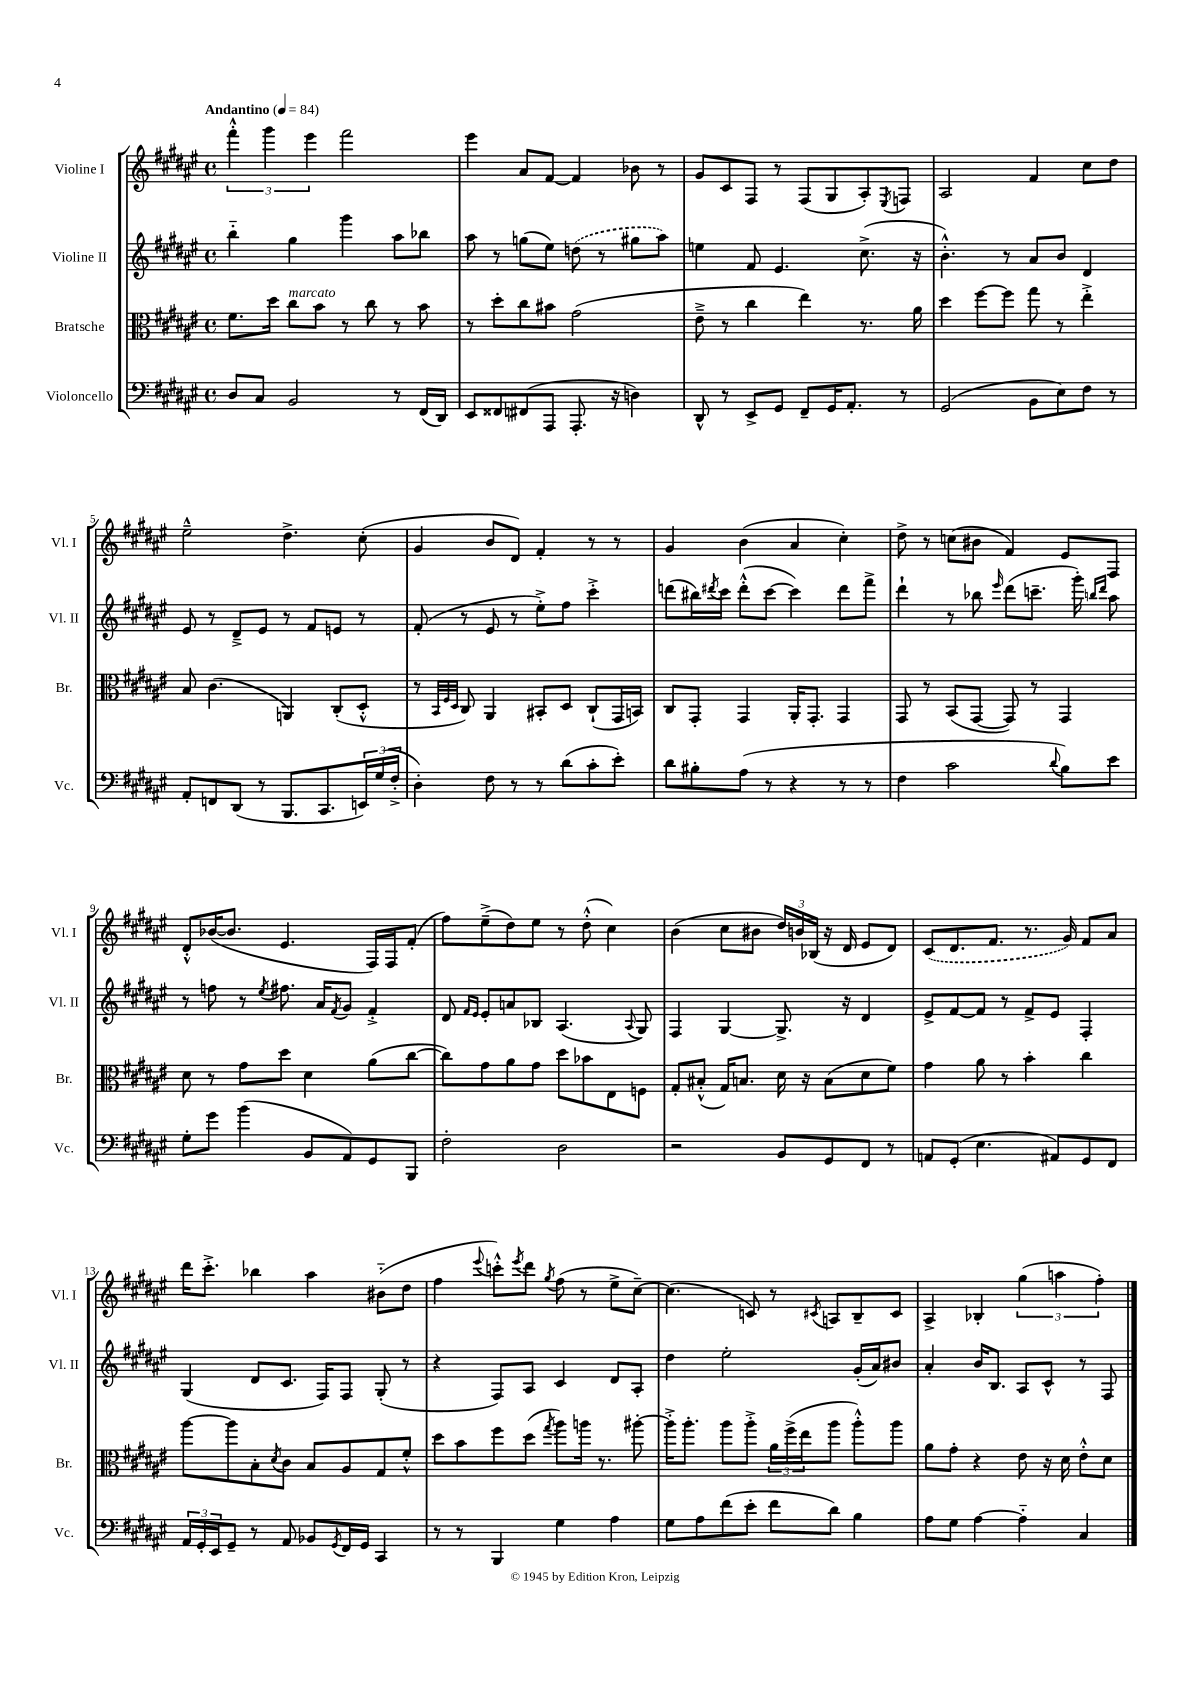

**kern	**kern	**kern	**kern
*staff4	*staff3	*staff2	*staff1
*clefF4	*clefC3	*clefG2	*clefG2
*k[f#c#g#d#a#e#]	*k[f#c#g#d#a#e#]	*k[f#c#g#d#a#e#]	*k[f#c#g#d#a#e#]
*M4/4	*M4/4	*M4/4	*M4/4
*met(c)	*met(c)	*met(c)	*met(c)
*MM84	*MM84	*MM84	*MM84
8D#/L	8.f#\L	4bb'~\	6fff#'^^\
8C#/J	.	.	.
.	.	.	6ggg#\
.	16dd#\Jk	.	.
2BB/	8cc#\L	4gg#\	.
.	.	.	6eee#\
.	8b\J	.	.
.	8r	4ggg#\	2fff#\
.	8cc#\	.	.
8r	8r	8aa#\L	.
(16FF#/LL	8b\	8bb-\J	.
16DD#/JJ)	.	.	.
=	=	=	=
8EE#/L	8r	8aa#\	4eee#\
8FF##/	8dd#'\L	8r	.
(8FF#/	8cc#\	(8gg\L	8a#/L
8AAA#/J	8b#\J	8ee#\J)	[8f#/J
8.AAA#'/	(2g#\	(8dd\	4f#/]
.	.	8r	.
16r	.	.	.
4D\)	.	8gg#\L	8b-\
.	.	8aa#\J)	8r
=	=	=	=
8DD#^^/	8e#~^\	4ee\	8g#/L
8r	8r	.	8c#/
8EE#^/L	4cc#\	8f#/	8F#/J
8GG#/J	.	4.e#/	8r
8FF#~/L	4ee#\)	.	(8F#/L
16GG#/K	.	.	8G#/
8.AA#'/J	.	.	.
.	8.r	(8.cc#^\	8A#'/)
.	.	.	8qE#/
8r	.	.	8F/J
.	16a#\	16r	.
=	=	=	=
(2GG#/	4dd#\	4.b'^^\)	2A#/
.	[8ff#\L	.	.
.	8ff#\]J	8r	.
8BB\L	8gg#\	8a#/L	4f#/
8E#\)	8r	8b/J	.
8F#\J	4ee#'^\	4d#/	8cc#\L
8r	.	.	8dd#\J
=	=	=	=
8AA#'/L	8B/	8e#/	2ee#~^^\
8FF/	(4.c#\	8r	.
(8DD#/J	.	8d#~^/L	.
8r	.	8e#/J	.
8.BBB/L	4AA/)	8r	4.dd#^\
.	.	8f#/L	.
8.CC#/	.	.	.
.	(8C#'/L	8e/J	.
24EE/L)	8D#'^^/J	8r	(8cc#'\
(24G#/	.	.	.
24F#'^/JJ	.	.	.
=	=	=	=
4D#'\)	8r	(8f#'/	4g#/
.	32qqBB/LLL	.	.
.	32qqF#/	.	.
.	32qqD#/JJJ	.	.
.	8C#/)	8r	.
8F#\	4AA#/	8e#/	8b/L
8r	.	8r	8d#/J)
8r	8BB#'/L	8ee#'^\L)	4f#'/
(8d#\L	8D#/J	8ff#\J	.
8c#'\	(8C#`/L	4ccc#'^\	8r
8e#'\J)	16GG#/L	.	8r
.	16BB/JJ)	.	.
=	=	=	=
8d#\L	8C#/L	(8ddd\L	4g#/
8B#'\	8GG#'/J	16bb#\L)	.
.	.	8qddd#/	.
.	.	16ccc#\JJ	.
(8A#\J	4GG#/	(8ddd#'^^\L	(4b\
8r	.	[8ccc#\J	.
4r	16AA#'/LK	4ccc#\])	4a#/
.	8.GG#'/J	.	.
8r	4GG#/	8ddd#\L	4cc#'\)
8r	.	8fff#^\J	.
=	=	=	=
4F#\	8GG#/	4ddd#`\	8dd#^\
.	8r	.	8r
2c#\	(8BB/L	8r	(8cc\L
.	[8GG#/J	8bb-\	8b#\J
.	.	16qqeee#/	.
.	8GG#/])	(8ddd#\L	4f#/)
.	8r	8.ccc~\J	.
8qqd#/	.	.	.
8B\L)	4GG#/	.	8e#/L
.	.	16ggg#'\)	.
.	.	16qqbb/LL	.
.	.	16qqddd#/JJ	.
8e#\J	.	8aa#\	8F#/J
=	=	=	=
8G#'\L	8d#\	8r	8d#'^^/L
8g#\J	8r	8ff\	([16b-/K
.	.	.	8.b-/]J
(4b\	8g#\L	8r	.
.	.	8qee#/	.
.	8dd#\J	8.ff#\	4.e#/
8BB/L	4d#\	.	.
.	.	16a#/LK	.
.	.	8qf#/	.
8AA#/)	.	8g#/J	.
8GG#/	(8a#\L	4f#'^/	16F#/LL)
.	.	.	16F#/J
8BBB/J	[8cc#\J	.	(8f#'/J
=	=	=	=
2F#'\	8cc#\]L)	8d#/	8ff#\L)
.	.	16qqf#/LL	.
.	.	16qqe#/JJ	.
.	8g#\	8e#'/L	(8ee#~^\
.	8a#\	8a/	8dd#\)
.	8g#\J	8B-/J	8ee#\J
2D#\	8dd#\L	(4.A#/	8r
.	8b-\	.	(8dd#'^^\
.	8E#\	.	4cc#\)
.	.	8qqA#/	.
.	8F\J	8G#/)	.
=	=	=	=
2r	8G#'/L	4F#/	(4b\
.	(8B#'^^/J	.	.
.	16G#/LK)	[4G#/	8cc#\L
.	8.B/J	.	.
.	.	.	8b#\J
8BB/L	16d#\	8.G#^/]	24dd#/LL)
.	.	.	24b/
.	16r	.	.
.	.	.	(24B-/JJ
8GG#/	(8B\L	.	16r
.	.	16r	16d#/
8FF#/J	8d#\	4d#/	8e#/L
8r	8f#\J)	.	8d#/J)
=	=	=	=
8AA/L	4g#\	8e#^/L	(8c#/L
(8GG#'/J	.	[8f#/	8.d#/
4.E#\	8a#\	8f#/]J	.
.	.	.	8.f#/J
.	8r	8r	.
.	4b'\	8f#^/L	8.r
8AA#/L)	.	8e#/J	.
.	.	.	16g#/)
8GG#/	4cc#\	4F#'/	8f#/L
8FF#/J	.	.	8a#/J
=	=	=	=
24AA#/LL	[8aa#\L	(4G#/	16ddd#\LK
24GG#'/	.	.	.
.	.	.	8.ccc#'^\J
24EE#/J	.	.	.
8GG#~/J	8aa#\]	.	.
8r	8B'\	8d#/L	4bb-\
.	8qd#/	.	.
8AA#/	8c#\J	8.c#/J	.
8BB-/L	8B/L	.	4aa#\
.	.	16F#/LK)	.
8qGG#/	.	.	.
16FF#/L	8A#/	8F#/J	.
16GG#/JJ	.	.	.
4CC#/	8G#/	(8G#'/	(8b#'~\L
.	8f#'^^/J	8r	8dd#\J
=	=	=	=
8r	8dd#\L	4r	4ff#\
8r	8b\	.	.
.	.	.	8qqeee#/
4BBB/	8ff#\	8F#/L)	8ccc'^^\L)
.	.	.	8qeee#/
.	(8dd#\J	8A#/J	8ddd#\J
.	8qgg#/	.	8qgg#/
4G#\	8aa#\L)	4c#/	(8ff#\
.	16aa\Jk	.	8r
.	8.r	.	.
4A#\	.	8d#/L	8ee#^\L
.	[8aa#'\	8A#'/J	[8cc#~\J)
=	=	=	=
8G#\L	16aa#'^\]LK	4dd#\	(4.cc#\]
.	8.aa#'\J	.	.
8A#\	.	.	.
(8f#\	8aa#\L	2ee#'\	.
8e#'\J	8aa#'^\J	.	8c/)
8f#\L	24a#\LL	.	8r
.	(24ff#^\	.	.
.	24ee#\J	.	.
.	.	.	8qc#/
8d#\J)	8aa#\J	.	8A/L
4B\	8aa#'^^\L)	(16g#'/LL	8B~/
.	.	16a#/J)	.
.	8aa#\J	8b#/J	8c#/J
=	=	=	=
8A#\L	8a#\L	4a#'/	4A#^/
8G#\J	8g#'\J	.	.
[4A#\	4r	16b/LK	4B-'/
.	.	8.B/J	.
4A#'~\]	8e#\	8A#/L	(6gg#\
.	16r	8c#^^/J	.
.	.	.	6aa\
.	16d#\	.	.
4C#/	8e#'^^\L	8r	.
.	.	.	6ff#'\)
.	8d#\J	8F#/	.
==	==	==	==
*-	*-	*-	*-
